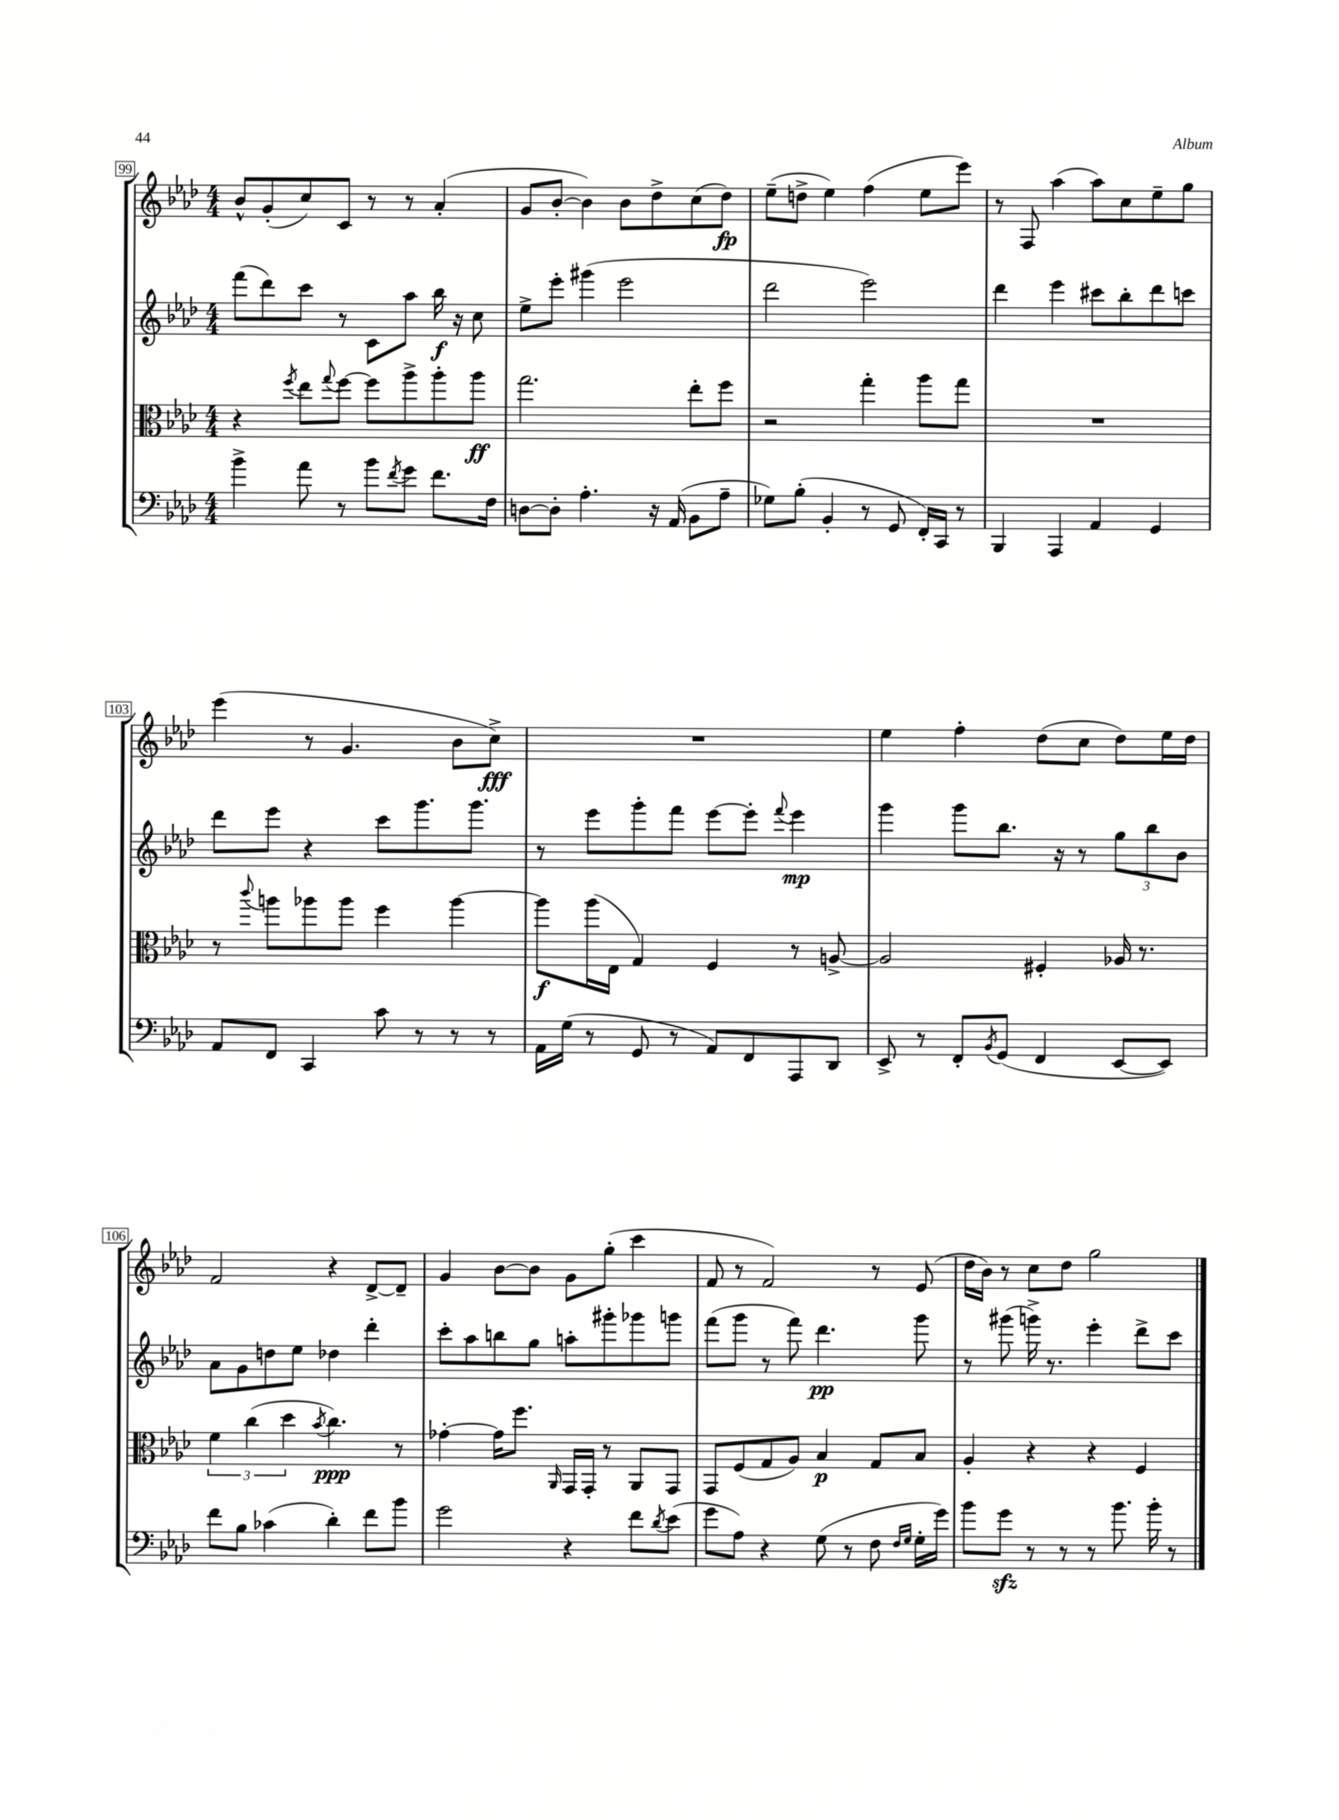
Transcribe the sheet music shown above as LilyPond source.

<<
\new StaffGroup <<
\new Staff = "s0" {
    \clef treble \key aes \major \numericTimeSignature \time 4/4
    bes'8-^ g'8-.( c''8) c'8 r8 r8 aes'4-.( |
    g'8 bes'8~-. bes'4) bes'8 des''8-> c''8( des''8\fp) |
    ees''8--( d''8-> ees''4) f''4( ees''8 ees'''8) |
    r8 f8 aes''4( aes''8) c''8 ees''8-- g''8 |
    ees'''4( r8 g'4. bes'8 c''8->\fff) |
    R1 |
    ees''4 f''4-. des''8( c''8 des''8) ees''16 des''16 |
    f'2 r4 des'8~-> des'8-- |
    g'4 bes'8~ bes'8 g'8 g''8-.( c'''4 |
    f'8 r8 f'2) r8 ees'8( |
    des''16 bes'16) r8 c''8 des''8 g''2 \bar "|." |
}
\new Staff = "s1" {
    \clef treble \key aes \major \numericTimeSignature \time 4/4
    f'''8( des'''8) c'''8 r8 c'8 aes''8 bes''16\f r16 c''8 |
    ees''8-> ees'''8-. gis'''4( ees'''2 |
    des'''2 ees'''2) |
    des'''4 ees'''4 cis'''8 bes''8-. des'''8 c'''8 |
    des'''8 ees'''8 r4 c'''8 g'''8. g'''8. |
    r8 ees'''8 g'''8-. f'''8 ees'''8~ ees'''8-. \appoggiatura { f'''8 } ees'''4\mp |
    g'''4 g'''8 bes''8. r16 r8 \tuplet 3/2 { g''8 bes''8 bes'8 } |
    aes'8 g'8 d''8 ees''8 des''4 des'''4-. |
    c'''8-. aes''8 b''8 g''8 a''8-. gis'''8-. ges'''8 g'''8 |
    f'''8( g'''8 r8 f'''8) des'''4.\pp g'''8 |
    r8 gis'''8( g'''16->) r8. ees'''4-. des'''8-> c'''8 \bar "|." |
}
\new Staff = "s2" {
    \clef alto \key aes \major \numericTimeSignature \time 4/4
    r4 \acciaccatura { f''8 } ees''8 \appoggiatura { g''8 } f''8~ f''8 aes''8-> aes''8-. aes''8\ff |
    g''2. ees''8-. f''8 |
    r2 g''4-. aes''8 g''8 |
    R1 |
    r8 \appoggiatura { c'''8 } a''8 aes''8 aes''8 f''4 aes''4~ |
    aes''8\f aes''16( ees16 g4) f4 r8 a8~-> |
    a2 fis4-. aes16 r8. |
    \tuplet 3/2 { f'4 c''4( des''4 } \acciaccatura { bes'8 } c''4.\ppp) r8 |
    ges'4~-. ges'16 f''8. \grace { aes,16 } g,16 g,16-. r8 aes,8 g,8 |
    g,8 f8( g8 aes8) bes4\p g8 bes8 |
    aes4-. r4 r4 f4 \bar "|." |
}
\new Staff = "s3" {
    \clef bass \key aes \major \numericTimeSignature \time 4/4
    bes'4-> aes'8 r8 bes'8 \acciaccatura { f'8 } g'8 f'8. f16 |
    d8~ d8-. aes4.-. r16 aes,16( bes,8 aes8-- |
    ges8) bes8-.( bes,4-. r8 g,8 f,16-.) c,16 r8 |
    bes,,4 aes,,4 aes,4 g,4 |
    aes,8 f,8 c,4 c'8 r8 r8 r8 |
    aes,16 g16( r8 g,8 r8 aes,8) f,8 aes,,8 des,8 |
    ees,8-> r8 f,8-. \acciaccatura { bes,8 } g,8( f,4 ees,8~ ees,8) |
    f'8 bes8 ces'4( des'4-.) f'8 bes'8 |
    g'2 r4 f'8 \acciaccatura { des'8 } ees'8( |
    g'8 aes8) r4 g8( r8 f8 \grace { f16 g16 } g16-. g'16) |
    bes'8 g'8\sfz r8 r8 r8 bes'8. bes'16-. r8 \bar "|." |
}
>>
>>
\layout { \context { \Score currentBarNumber = #99 \override BarNumber.stencil = #(make-stencil-boxer 0.1 0.3 ly:text-interface::print) } }
